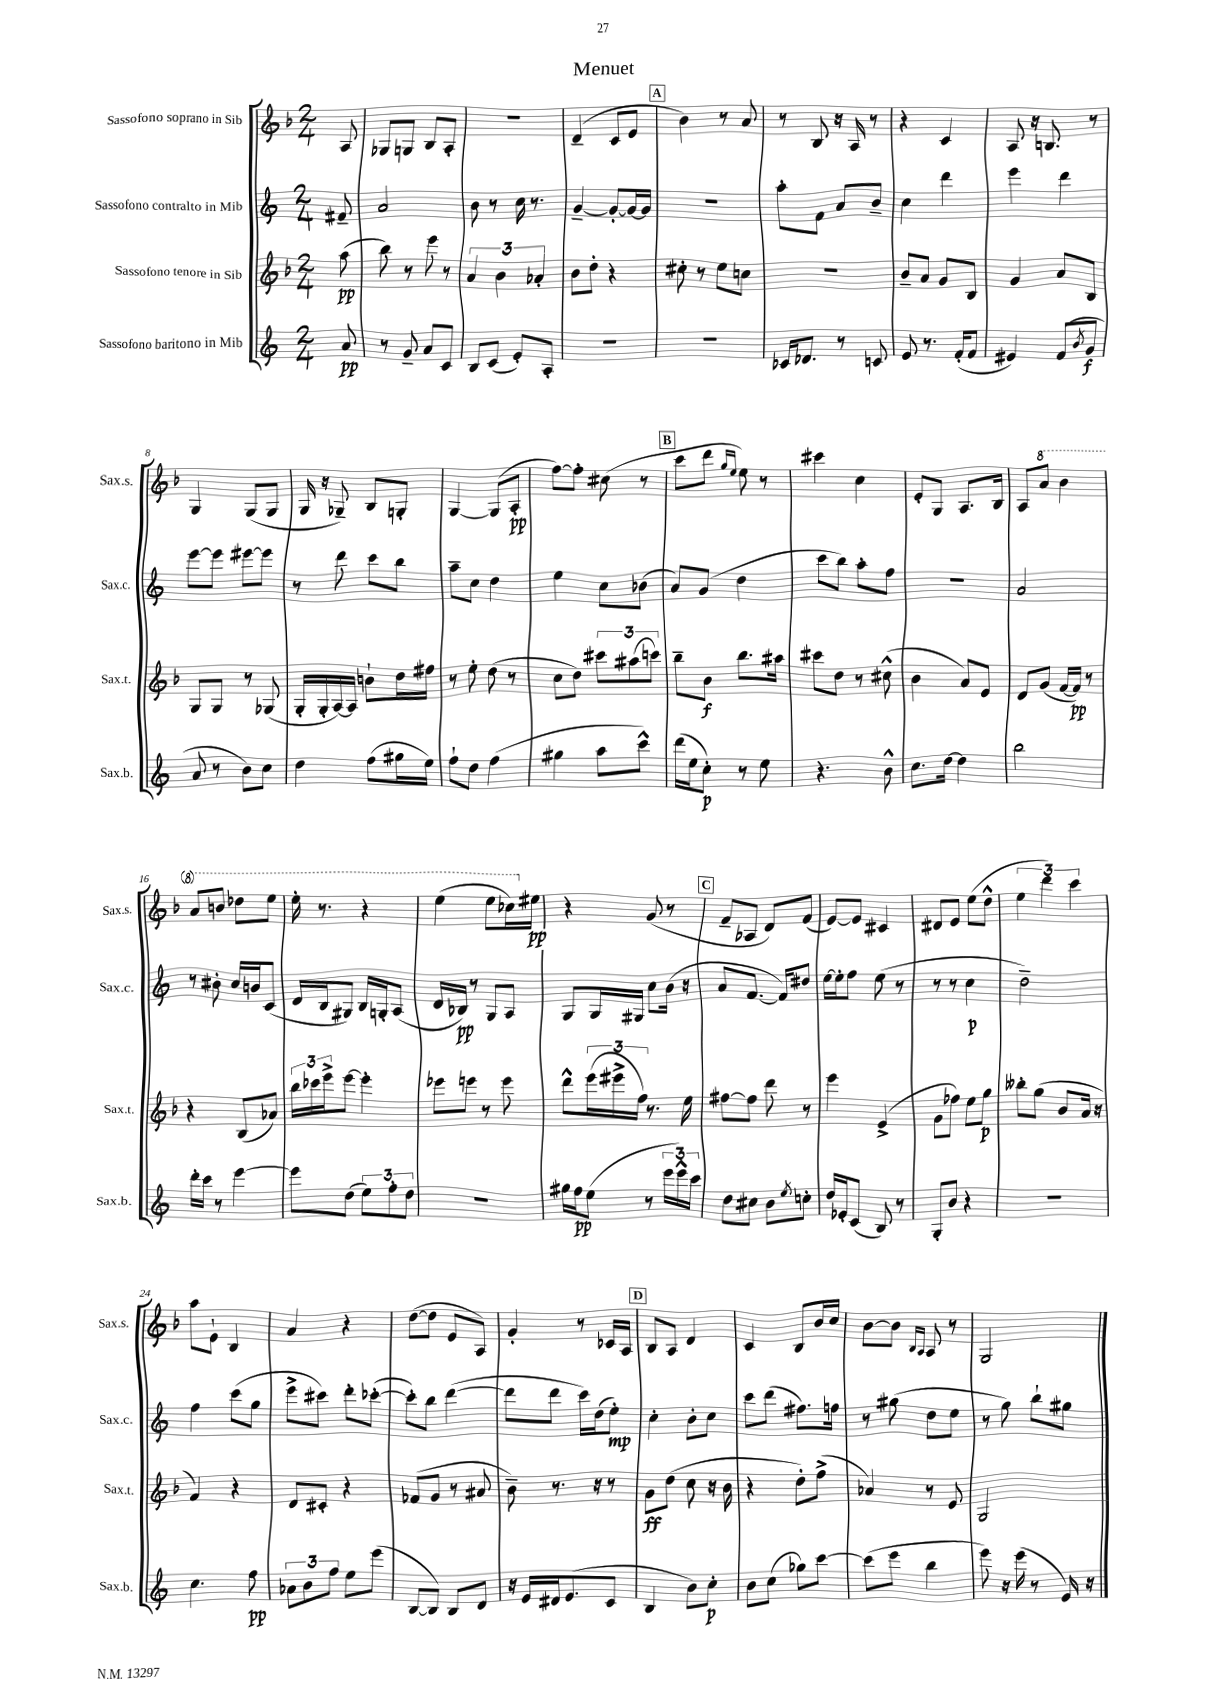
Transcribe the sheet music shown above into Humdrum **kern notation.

**kern	**dynam	**kern	**dynam	**kern	**dynam	**kern	**dynam
*part4	*part4	*part3	*part3	*part2	*part2	*part1	*part1
*staff4	*staff4	*staff3	*staff3	*staff2	*staff2	*staff1	*staff1
*I"Sassofono baritono in Mib	*	*I"Sassofono tenore in Sib	*	*I"Sassofono contralto in Mib	*	*I"Sassofono soprano in Sib	*
*I'Sax.b.	*	*I'Sax.t.	*	*I'Sax.c.	*	*I'Sax.s.	*
*clefG2	*	*clefG2	*	*clefG2	*	*clefG2	*
*k[]	*	*k[b-]	*	*k[]	*	*k[b-]	*
*M2/4	*	*M2/4	*	*M2/4	*	*M2/4	*
=	=	=	=	=	=	=	=
8a/	pp	(8aa\	pp	8f#X~/	.	8A/	.
=1	=1	=1	=1	=1	=1	=1	=1
8r	.	8bb-\)	.	2a/	.	8G-X/L	.
8g~/	.	8r	.	.	.	8Gn/J	.
8a/L	.	8eee\	.	.	.	8B-/L	.
8c/J	.	8r	.	.	.	8A'/J	.
=2	=2	=2	=2	=2	=2	=2	=2
8B/L	.	6a/	.	8b\	.	2r	.
(8c/J	.	.	.	8r	.	.	.
.	.	6b-\	.	.	.	.	.
8e'/L)	.	.	.	16cc\	.	.	.
.	.	.	.	8.r	.	.	.
.	.	6a-X'/	.	.	.	.	.
8A'/J	.	.	.	.	.	.	.
=3	=3	=3	=3	=3	=3	=3	=3
2r	.	8b-\L	.	[4g~/	.	(4d~/	.
.	.	8dd'\J	.	.	.	.	.
.	.	4r	.	8g'/L_	.	8c/L	.
.	.	.	.	16g/L_	.	8e/J	.
.	.	.	.	16g/JJ]	.	.	.
!!LO:REH:place=s1:t=A
=4	=4	=4	=4	=4	=4	=4	=4
2r	.	8cc#X'\	.	2r	.	4b-\)	.
.	.	8r	.	.	.	.	.
.	.	8ee\L	.	.	.	8r	.
.	.	8ccn\J	.	.	.	8a/	.
=5	=5	=5	=5	=5	=5	=5	=5
16c-X/KL	.	2r	.	8aa'\L	.	8r	.
8.d-X/J	.	.	.	.	.	.	.
.	.	.	.	8f\J	.	8B-/	.
8r	.	.	.	8a/L	.	16r	.
.	.	.	.	.	.	16A/	.
8cn/	.	.	.	8b~/J	.	8r	.
=6	=6	=6	=6	=6	=6	=6	=6
8e/	.	8b-~/L	.	4cc\	.	4r	.
8.r	.	8a/J	.	.	.	.	.
.	.	8g/L	.	4ddd\	.	4c/	.
(16f'/KL	.	.	.	.	.	.	.
8f/J	.	8B-/J	.	.	.	.	.
=7	=7	=7	=7	=7	=7	=7	=7
4e#X/)	.	4g/	.	4eee\	.	8A/	.
.	.	.	.	.	.	16r	.
.	.	.	.	.	.	8.Bn/	.
(8f/L	.	8a/L	.	4ddd\	.	.	.
8qb/	.	.	.	.	.	.	.
8g/J	f	8B-/J	.	.	.	8r	.
!!LO:LB:g=z
=8	=8	=8	=8	=8	=8	=8	=8
8a/	.	8G/L	.	[8eee\L	.	4G/	.
8r	.	8G/J	.	8eee\J]	.	.	.
8b\L)	.	8r	.	[8eee#X\L	.	(8G/L	.
8cc\J	.	(8G-X/	.	8eee#\J]	.	8G/J	.
=9	=9	=9	=9	=9	=9	=9	=9
4dd\	.	16G'/LL	.	8r	.	16G/	.
.	.	16G'/	.	.	.	16r	.
.	.	[16A/)	.	8ddd\	.	8G-X~/)	.
.	.	16A/JJ]	.	.	.	.	.
(8ff\L	.	8bn`\L	.	8ccc\L	.	8B-/L	.
16gg#X\L	.	16dd\L	.	8bb\J	.	8Gn'/J	.
16ee\JJ)	.	16ff#X\JJ	.	.	.	.	.
=10	=10	=10	=10	=10	=10	=10	=10
8ff`\L	.	8r	.	8aa~\L	.	[4G/	.
8dd\J	.	8ee'\	.	8cc\J	.	.	.
(4ff\	.	(8dd\	.	4dd\	.	(8G/L]	.
.	.	8r	.	.	.	8A'/J	pp
=11	=11	=11	=11	=11	=11	=11	=11
4gg#X\	.	8cc\L	.	4ee\	.	[8ff\L)	.
.	.	8dd\J)	.	.	.	8ff'\J]	.
8aa\L	.	12ccc#X\L	.	8cc\L	.	(8cc#X\	.
.	.	(12aa#X\	.	.	.	.	.
8ccc^^\J)	.	.	.	(8b-X\J	.	8r	.
.	.	12cccn\J)	.	.	.	.	.
!!LO:REH:place=s1:t=B
=12	=12	=12	=12	=12	=12	=12	=12
(16ddd\LL	.	8bb-~\L	.	8a/L)	.	8ccc\L	.
16ee\J	.	.	.	.	.	.	.
8cc'\J)	p	8b-\J	f	(8g/J	.	8ddd\J	.
.	.	.	.	.	.	16qqgg/LL	.
.	.	.	.	.	.	16qqee/JJ	.
8r	.	8.bb-\L	.	4dd\	.	8ee\)	.
8ee\	.	.	.	.	.	8r	.
.	.	16aa#X\Jk	.	.	.	.	.
=13	=13	=13	=13	=13	=13	=13	=13
4.r	.	8ccc#X\L	.	8ccc\L	.	4ccc#X\	.
.	.	8dd\J	.	8bb\J)	.	.	.
.	.	8r	.	8aa'\L	.	4cc\	.
8b^^\	.	(8cc#X^^\	.	8ff\J	.	.	.
=14	=14	=14	=14	=14	=14	=14	=14
8.cc\L	.	4b-\	.	2r	.	8e'/L	.
.	.	.	.	.	.	8G/J	.
[16dd\Jk	.	.	.	.	.	.	.
4dd\]	.	8a/L)	.	.	.	8.A/L	.
.	.	8e/J	.	.	.	.	.
.	.	.	.	.	.	16B-/Jk	.
=15	=15	=15	=15	=15	=15	=15	=15
2bb\	.	8d/L	.	2a/	.	8A/L	.
*	*	*	*	*	*	*8va	*
.	.	(8g/J	.	.	.	8aa/J	.
.	.	[16f/LL	.	.	.	4bb-\	.
.	.	16f/JJ])	pp	.	.	.	.
.	.	8r	.	.	.	.	.
!!LO:LB:g=z
=16	=16	=16	=16	=16	=16	=16	=16
16ddd'\LL	.	4r	.	8r	.	8aa/L	.
16ccc\JJ	.	.	.	.	.	.	.
8r	.	.	.	8b#X'\	.	8bbn/J	.
[4eee\	.	(8B-/L	.	16cc/LL	.	8ddd-X\L	.
.	.	.	.	16bn/J	.	.	.
.	.	8a-X/J)	.	(8c/J	.	8eee\J	.
=17	=17	=17	=17	=17	=17	=17	=17
8eee\L]	.	24bb-\LL	.	16d/LL	.	16eee'\	.
.	.	24ccc-X\	.	.	.	.	.
.	.	.	.	16B/J	.	8.r	.
.	.	24eee^\J	.	.	.	.	.
(8dd\J	.	[8eee\J	.	8G#X/J)	.	.	.
12ee\L)	.	4eee'\]	.	16B/LL	.	4r	.
.	.	.	.	16Gn'/J	.	.	.
12ff'\	.	.	.	.	.	.	.
.	.	.	.	(8A/J	.	.	.
12dd\J	.	.	.	.	.	.	.
=18	=18	=18	=18	=18	=18	=18	=18
2r	.	8eee-X\L	.	16d/LL	.	(4eee\	.
.	.	.	.	16B-X/JJ)	pp	.	.
.	.	8eeen\J	.	8r	.	.	.
.	.	8r	.	8G/L	.	8eee\L	.
.	.	8eee\	.	8A/J	.	16ccc-X\L)	.
*	*	*	*	*	*	*X8va	*
.	.	.	.	.	.	16ee#X\JJ	pp
=19	=19	=19	=19	=19	=19	=19	=19
16gg#X\LL	.	8ddd^^\L	.	8G/L	.	4r	.
16ff\J	pp	.	.	.	.	.	.
(8ee\J	.	(24eee\L	.	16G/L	.	.	.
.	.	24eee#X^\	.	.	.	.	.
.	.	.	.	16G#X/JJ	.	.	.
.	.	24ff\JJ)	.	.	.	.	.
8r	.	8.r	.	8cc\L	.	(8g/	.
24eee\LL	.	.	.	(16b\Jk	.	8r	.
24eee^^\)	.	.	.	.	.	.	.
.	.	16ee\	.	16r	.	.	.
24ccc\JJ	.	.	.	.	.	.	.
!!LO:REH:place=s1:t=C
=20	=20	=20	=20	=20	=20	=20	=20
8dd\L	.	[8ff#X\L	.	8a/L	.	8f~/L	.
8cc#X\J	.	8ff#\J]	.	[8.f/J	.	8A-X/J	.
8b\L	.	8ddd\	.	.	.	8d/L)	.
.	.	.	.	16f/KL])	.	.	.
8qee/	.	.	.	.	.	.	.
8ccn'\J	.	8r	.	8dd#X/J	.	(8f/J	.
=21	=21	=21	=21	=21	=21	=21	=21
16dd/LL	.	4eee\	.	[16ee\LL	.	[8e/L)	.
16e-X'/J	.	.	.	16ee'\J]	.	.	.
(8c/J	.	.	.	8ff\J	.	8e/J]	.
8B/)	.	(4e^/	.	(8ee\	.	4c#X/	.
8r	.	.	.	8r	.	.	.
=22	=22	=22	=22	=22	=22	=22	=22
8G'/L	.	8g\L	.	8r	.	8d#X/L	.
8b/J	.	8ff-X\J)	.	8r	.	8e/J	.
4r	.	8ee\L	.	4cc\	p	(8ee\L	.
.	.	8gg\J	p	.	.	8dd^^\J	.
=23	=23	=23	=23	=23	=23	=23	=23
2r	.	8bb--X'\L	.	2dd~\)	.	6ee\	.
.	.	(8gg\J	.	.	.	.	.
.	.	.	.	.	.	6ddd\)	.
.	.	8b-/L	.	.	.	.	.
.	.	.	.	.	.	6ccc\	.
.	.	16a/Jk	.	.	.	.	.
.	.	16r	.	.	.	.	.
!!LO:LB:g=z
=24	=24	=24	=24	=24	=24	=24	=24
4.cc\	.	4f/)	.	4ff\	.	8aa\L	.
.	.	.	.	.	.	8e`\J	.
.	.	4r	.	(8ccc\L	.	4B-/	.
8ff\	pp	.	.	8gg\J	.	.	.
=25	=25	=25	=25	=25	=25	=25	=25
12a-X\L	.	8d/L	.	8eee^\L	.	4a/	.
12b\	.	.	.	.	.	.	.
.	.	8c#X'/J	.	8ccc#X\J)	.	.	.
12ff\J	.	.	.	.	.	.	.
8ee\L	.	4r	.	8ddd'\L	.	4r	.
(8eee\J	.	.	.	([8ccc-X'\J	.	.	.
=26	=26	=26	=26	=26	=26	=26	=26
[8B/L	.	(8f-X/L	.	8ccc-'\L])	.	([8dd\L	.
8B/J])	.	8g/J	.	8bb\J	.	8dd\J]	.
8B/L	.	8r	.	([4ddd\	.	8e/L	.
8d/J	.	8a#X/	.	.	.	8A/J)	.
=27	=27	=27	=27	=27	=27	=27	=27
16r	.	8b-~\)	.	8ddd\L]	.	4g'/	.
16e/LL	.	.	.	.	.	.	.
16d#X/J	.	8.r	.	8ddd\J	.	.	.
(8.e/	.	.	.	.	.	.	.
.	.	.	.	16ccc\LL)	.	8r	.
.	.	16r	.	(16dd\J	.	.	.
8c/J	.	8r	.	8ee'\J)	mp	16c-X/LL	.
.	.	.	.	.	.	16A/JJ	.
!!LO:REH:place=s1:t=D
=28	=28	=28	=28	=28	=28	=28	=28
4B/	.	8g\L	ff	4cc'\	.	8B-/L	.
.	.	(8dd\J	.	.	.	8A/J	.
8b\L)	.	8cc\	.	8b'\L	.	4d/	.
8cc'\J	p	16r	.	8cc\J	.	.	.
.	.	16b-\	.	.	.	.	.
=29	=29	=29	=29	=29	=29	=29	=29
8b\L	.	4r	.	8ccc\L	.	4c/	.
(8cc\J	.	.	.	(8ddd\J	.	.	.
8gg-X\L)	.	8dd'\L)	.	8.ff#X\L)	.	8B-/L	.
[8ccc\J	.	(8ff^\J	.	.	.	16b-/L	.
.	.	.	.	16ffn\Jk	.	16cc/JJ	.
=30	=30	=30	=30	=30	=30	=30	=30
(8ccc\L]	.	4a-X/)	.	8r	.	[8b-\L	.
8eee\J	.	.	.	(8gg#X\	.	8b-\J]	.
.	.	.	.	.	.	16qqB-/LL	.
.	.	.	.	.	.	16qqA/JJ	.
4bb\	.	8r	.	8dd\L	.	8A/	.
.	.	8e/	.	8ee\J	.	8r	.
=31	=31	=31	=31	=31	=31	=31	=31
8eee\)	.	2G/	.	8r	.	2G/	.
16r	.	.	.	8gg\)	.	.	.
(16eee\	.	.	.	.	.	.	.
8r	.	.	.	8bb`\L	.	.	.
16e/)	.	.	.	8gg#X\J	.	.	.
16r	.	.	.	.	.	.	.
==	==	==	==	==	==	==	==
*-	*-	*-	*-	*-	*-	*-	*-
